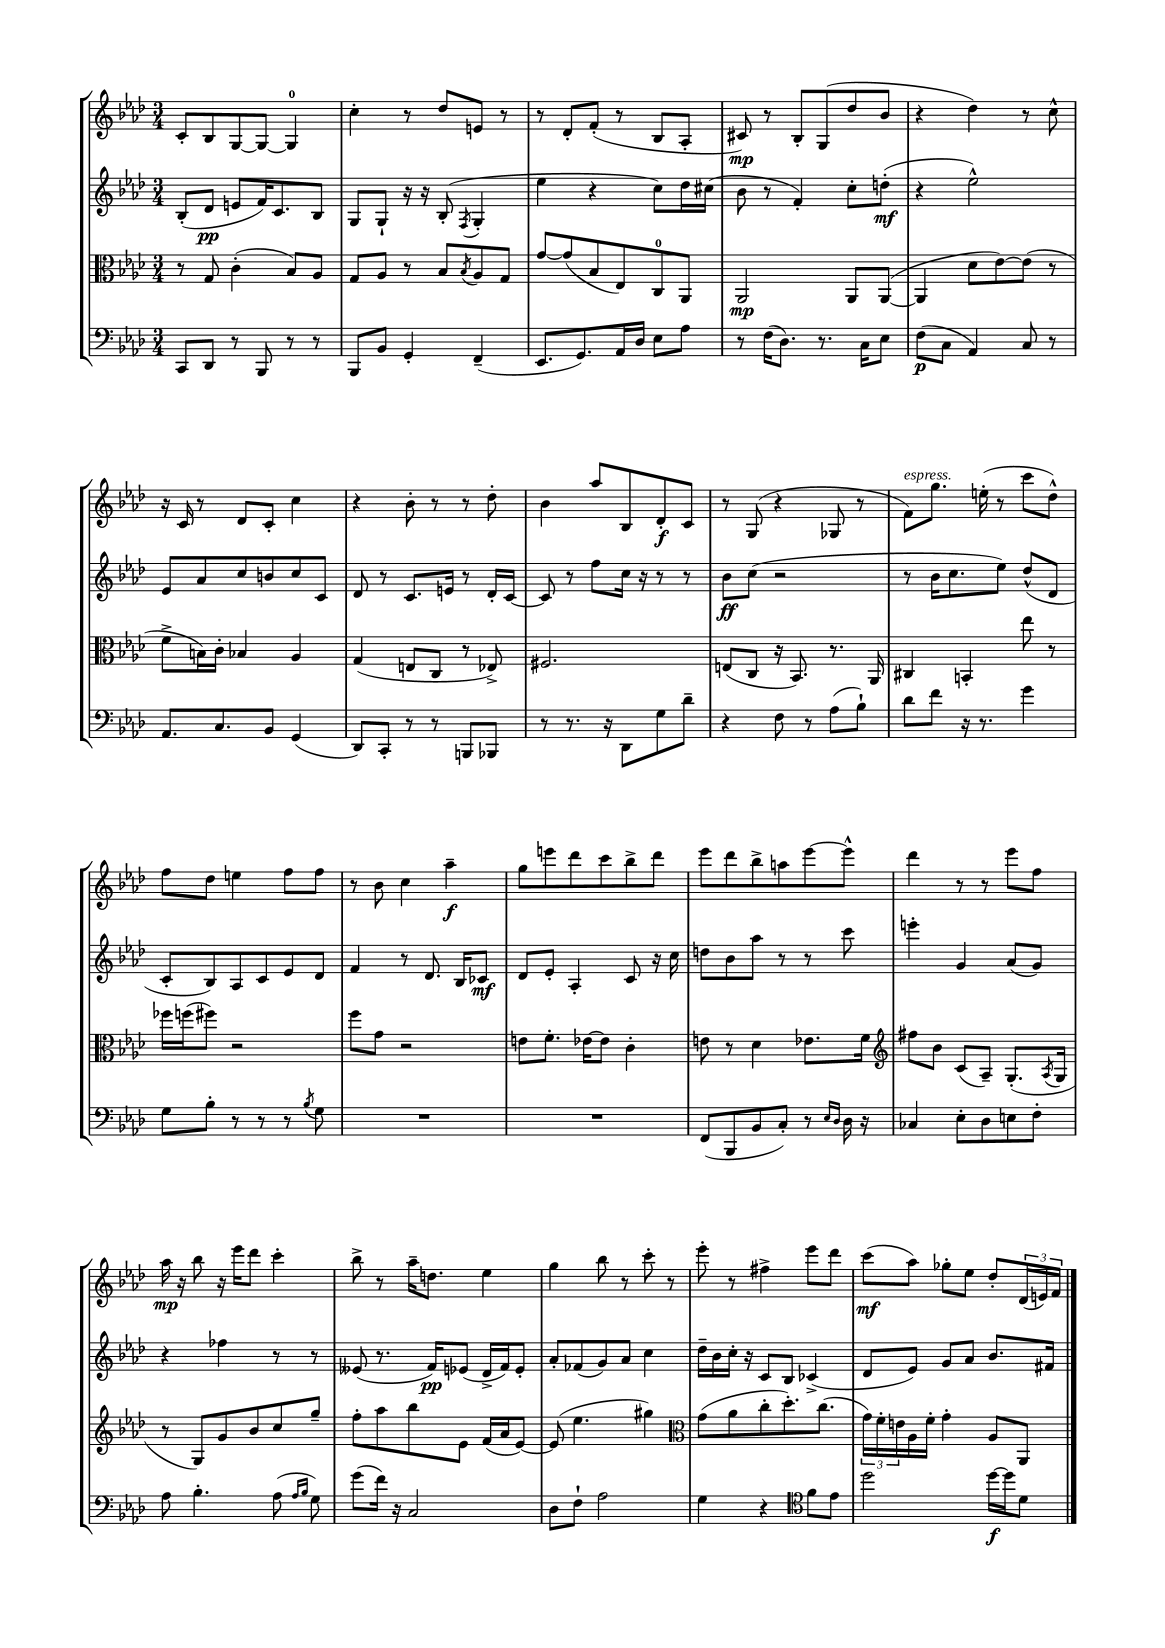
<<
\new StaffGroup <<
\new Staff = "s0" {
    \clef treble \key aes \major \numericTimeSignature \time 3/4
    c'8-. bes8 g8~ g8~ g4-0 |
    c''4-. r8 des''8 e'8 r8 |
    r8 des'8-. f'8-.( r8 bes8 aes8-. |
    cis'8\mp) r8 bes8-. g8( des''8 bes'8 |
    r4 des''4) r8 c''8-^ |
    r16 c'16 r8 des'8 c'8-. c''4 |
    r4 bes'8-. r8 r8 des''8-. |
    bes'4 aes''8 bes8 des'8-.\f c'8 |
    r8 g8( r4 ges8 r8 |
    f'8^\markup { \italic "espress." }) g''8. e''16-.( r8 c'''8 des''8-^) |
    f''8 des''8 e''4 f''8 f''8 |
    r8 bes'8 c''4 aes''4--\f |
    g''8 e'''8 des'''8 c'''8 bes''8-> des'''8 |
    ees'''8 des'''8 bes''8-> a''8 ees'''8~ ees'''8-^ |
    des'''4 r8 r8 ees'''8 f''8 |
    aes''16\mp r16 bes''8 r16 ees'''16 des'''8 c'''4-. |
    bes''8-> r8 aes''16-- d''8. ees''4 |
    g''4 bes''8 r8 c'''8-. r8 |
    ees'''8-. r8 fis''4-> ees'''8 des'''8 |
    c'''8\mf( aes''8) ges''8-. ees''8 des''8-. \tuplet 3/2 { des'16( e'16) f'16 } \bar "|." |
}
\new Staff = "s1" {
    \clef treble \key aes \major \numericTimeSignature \time 3/4
    bes8-.( des'8\pp e'8 f'16) c'8. bes8 |
    g8 g8-! r16 r16 bes8-.( \acciaccatura { f8 } g4-. |
    ees''4 r4 c''8) des''16 cis''16( |
    bes'8 r8 f'4-.) c''8-. d''8-.\mf( |
    r4 ees''2-^) |
    ees'8 aes'8 c''8 b'8 c''8 c'8 |
    des'8 r8 c'8. e'16 r8 des'16-. c'16~ |
    c'8 r8 f''8 c''16 r16 r8 r8 |
    bes'8\ff c''8( r2 |
    r8 bes'16 c''8. ees''8) des''8-^( des'8 |
    c'8-. bes8) aes8 c'8 ees'8 des'8 |
    f'4 r8 des'8. bes16 ces'8\mf |
    des'8 ees'8-. aes4-. c'8 r16 c''16 |
    d''8 bes'8 aes''8 r8 r8 c'''8 |
    e'''4-. g'4 aes'8( g'8) |
    r4 fes''4 r8 r8 |
    eeses'8( r8. f'16\pp) ees'8( des'16-> f'16) ees'8-. |
    aes'8-. fes'8( g'8) aes'8 c''4 |
    des''16-- bes'16 c''16-. r16 c'8 bes8 ces'4->( |
    des'8 ees'8) g'8 aes'8 bes'8. fis'16 \bar "|." |
}
\new Staff = "s2" {
    \clef alto \key aes \major \numericTimeSignature \time 3/4
    r8 g8 c'4-.( bes8) aes8 |
    g8 aes8 r8 bes8 \acciaccatura { bes8 } aes8 g8 |
    g'8~ g'8( bes8 ees8) c8-0 aes,8 |
    aes,2\mp aes,8 aes,8~( |
    aes,4 des'8 ees'8~) ees'8( r8 |
    f'8-> b16) c'16-. bes4 aes4 |
    g4( e8 c8 r8 ees8->) |
    fis2. |
    e8( c8 r16 bes,8.) r8. aes,16 |
    cis4 b,4-. ees''8 r8 |
    fes''16 f''16( fis''8) r2 |
    f''8 g'8 r2 |
    e'8 f'8.-. ees'16~ ees'8 c'4-. |
    e'8 r8 des'4 ees'8. f'16 |
    \clef treble fis''8 bes'8 c'8( aes8--) g8.-.( \acciaccatura { aes8 } g16 |
    r8 g8) g'8 bes'8 c''8 g''8-- |
    f''8-. aes''8 bes''8 ees'8 f'16( aes'16 ees'8~) |
    ees'8( ees''4. gis''4) |
    \clef alto g'8( aes'8 c''8-. des''8.-.) c''8.( |
    \tuplet 3/2 { g'16) f'16-. e'16 } aes16 f'16-. g'4-. aes8 aes,8 \bar "|." |
}
\new Staff = "s3" {
    \clef bass \key aes \major \numericTimeSignature \time 3/4
    c,8 des,8 r8 bes,,8 r8 r8 |
    bes,,8 bes,8 g,4-. f,4--( |
    ees,8. g,8.) aes,16 des16 ees8 aes8 |
    r8 f16( des8.) r8. c16 ees8 |
    f8\p( c8 aes,4) c8 r8 |
    aes,8. c8. bes,8 g,4( |
    des,8) c,8-. r8 r8 b,,8 bes,,8 |
    r8 r8. r16 des,8 g8 des'8-- |
    r4 f8 r8 aes8( bes8-!) |
    des'8 f'8 r16 r8. g'4 |
    g8 bes8-. r8 r8 r8 \acciaccatura { bes8 } g8 |
    R2. |
    R2. |
    f,8( bes,,8 bes,8 c8-.) r8 \grace { ees16 des16 } des16 r16 |
    ces4 ees8-. des8 e8 f8-. |
    aes8 bes4.-. aes8( \grace { aes16 bes16 } g8) |
    g'8( f'16) r16 c2 |
    des8 f8-! aes2 |
    g4 r4 \clef tenor f'8 ees'8 |
    des''2 des''16~\f des''16 des'8 \bar "|." |
}
>>
>>
\layout { \context { \Score \remove "Bar_number_engraver" } }
